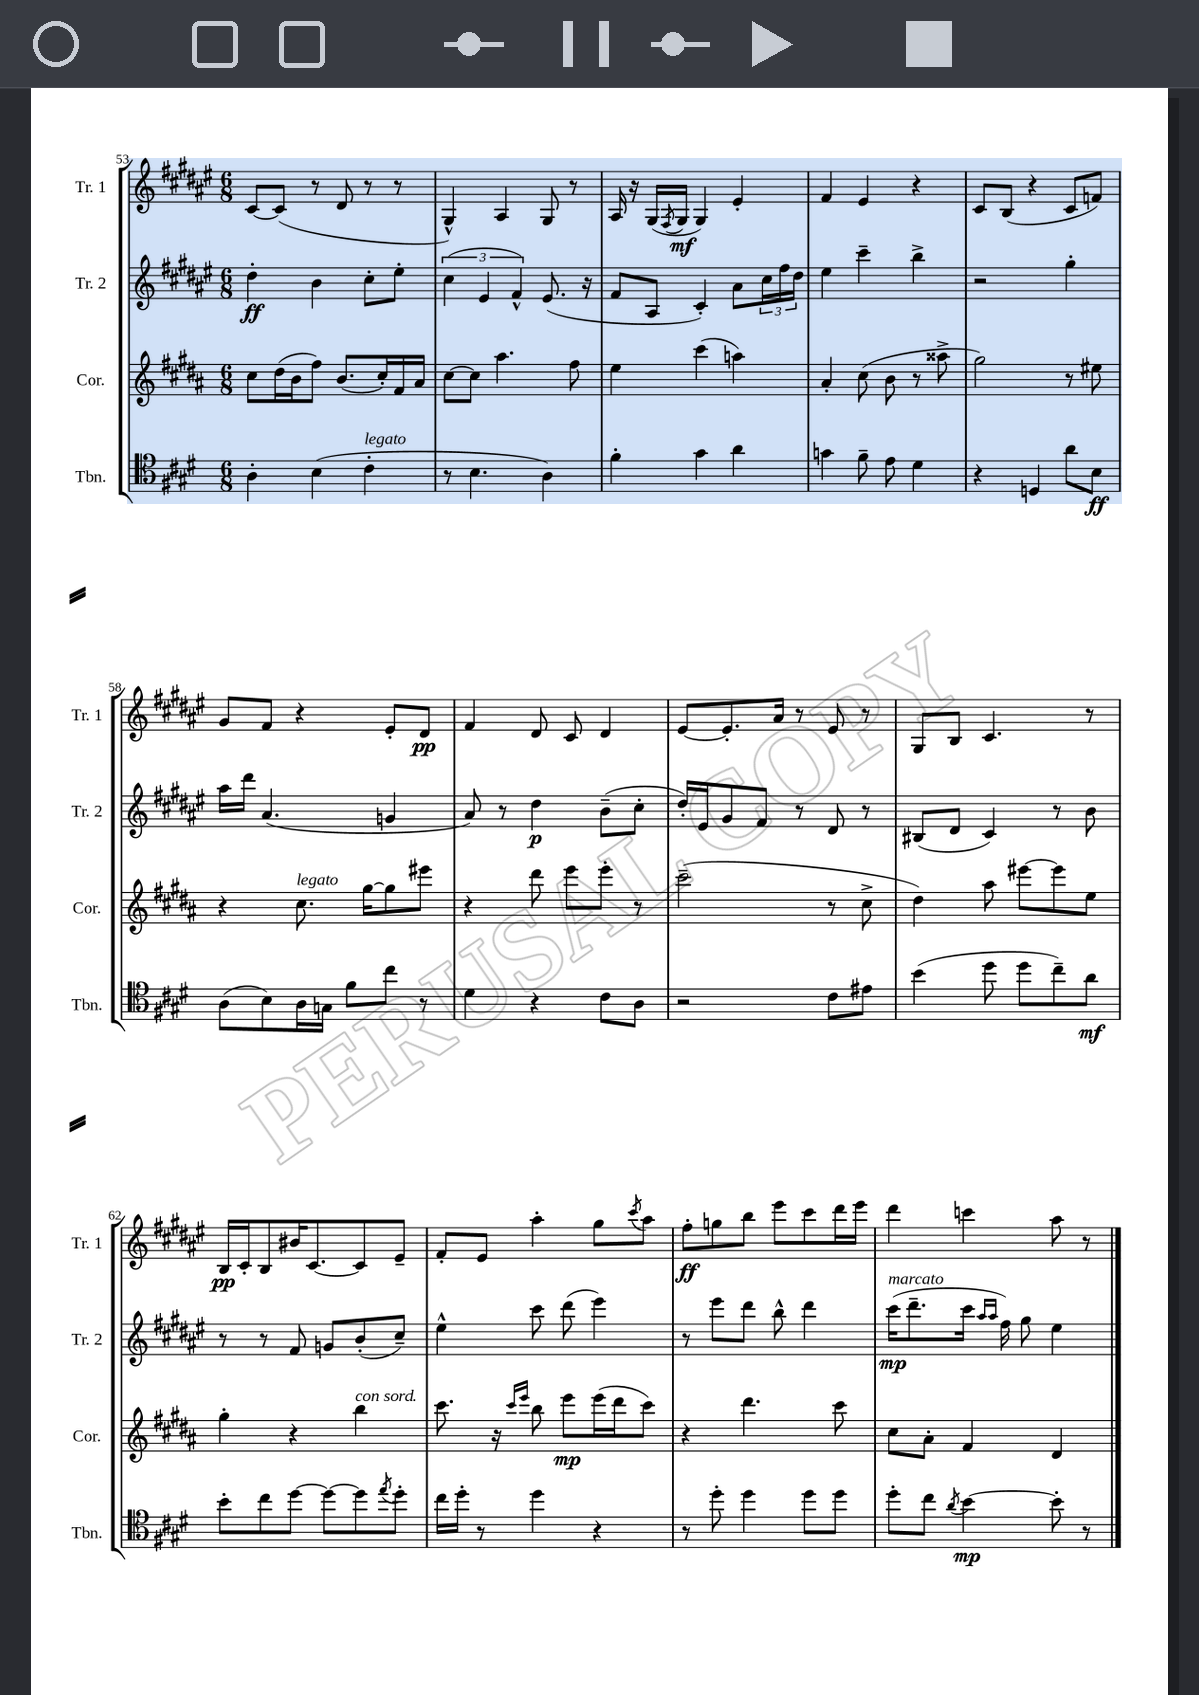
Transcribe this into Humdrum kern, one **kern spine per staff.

**kern	**dynam	**kern	**dynam	**kern	**dynam	**kern	**dynam
*part4	*part4	*part3	*part3	*part2	*part2	*part1	*part1
*staff4	*staff4	*staff3	*staff3	*staff2	*staff2	*staff1	*staff1
*I"Tbn.	*	*I"Cor.	*	*I"Tr. 2	*	*I"Tr. 1	*
*I'Tbn.	*	*I'Cor.	*	*I'Tr. 2	*	*I'Tr. 1	*
*clefC4	*	*clefG2	*	*clefG2	*	*clefG2	*
*k[f#c#g#d#]	*	*k[f#c#g#d#a#]	*	*k[f#c#g#d#a#e#]	*	*k[f#c#g#d#a#e#]	*
*M6/8	*	*M6/8	*	*M6/8	*	*M6/8	*
=53	=53	=53	=53	=53	=53	=53	=53
4A'\	.	8cc#\L	.	4dd#'\	ff	[8c#/L	.
.	.	(16dd#\L	.	.	.	(8c#/J]	.
.	.	16b\J	.	.	.	.	.
(4B\	.	8ff#\J)	.	4b\	.	8r	.
.	.	(8.b/L	.	.	.	8d#/	.
!LO:TX:a:i:t=legato	!	!	!	!	!	!	!
4c#'\	.	.	.	8cc#'\L	.	8r	.
.	.	16cc#'/L)	.	.	.	.	.
.	.	16f#/	.	8ee#'\J	.	8r	.
.	.	16a#/JJ	.	.	.	.	.
=54	=54	=54	=54	=54	=54	=54	=54
8r	.	[8cc#\L	.	(6cc#\	.	4G#^^/)	.
4.B\	.	8cc#\J]	.	.	.	.	.
.	.	.	.	6e#/	.	.	.
.	.	4.aa#\	.	.	.	4A#/	.
.	.	.	.	6f#^^/)	.	.	.
4A\)	.	.	.	(8.e#/	.	8G#/	.
.	.	8ff#\	.	.	.	8r	.
.	.	.	.	16r	.	.	.
=55	=55	=55	=55	=55	=55	=55	=55
4f#'\	.	4ee\	.	8f#/L	.	16A#/	.
.	.	.	.	.	.	16r	.
.	.	.	.	8A#/J	.	(16G#/LL	.
.	.	.	.	.	.	8qF#/	.
.	.	.	.	.	.	16G#/JJ	mf
4g#\	.	(4ccc#\	.	4c#'/)	.	4G#/)	.
4a\	.	4aan\)	.	8a#\L	.	4e#'/	.
.	.	.	.	24cc#\L	.	.	.
.	.	.	.	24ff#\	.	.	.
.	.	.	.	24dd#\JJ	.	.	.
=56	=56	=56	=56	=56	=56	=56	=56
4gn\	.	4a#'/	.	4ee#\	.	4f#/	.
8f#~\	.	(8cc#\	.	4ccc#~\	.	4e#/	.
8e\	.	8b\	.	.	.	.	.
4d#\	.	8r	.	4bb^\	.	4r	.
.	.	8aa##X^\	.	.	.	.	.
=57	=57	=57	=57	=57	=57	=57	=57
4r	.	2gg#\)	.	2r	.	8c#/L	.
.	.	.	.	.	.	(8B/J	.
4Dn/	.	.	.	.	.	4r	.
8a\L	.	8r	.	4gg#'\	.	8c#/L	.
8B\J	ff	8ee#X\	.	.	.	8fn/J)	.
!!LO:LB:g=z
=58	=58	=58	=58	=58	=58	=58	=58
(8A\L	.	4r	.	16aa#\LL	.	8g#/L	.
.	.	.	.	16ddd#\JJ	.	.	.
8B\)	.	.	.	(4.a#/	.	8f#/J	.
!	!	!LO:TX:a:i:t=legato	!	!	!	!	!
16A\L	.	8.cc#\	.	.	.	4r	.
16Gn\JJ	.	.	.	.	.	.	.
8f#\L	.	.	.	.	.	.	.
.	.	[16gg#\KL	.	.	.	.	.
8cc#\J	.	8gg#\]	.	4gn/	.	8e#'/L	.
8r	.	8eee#X\J	.	.	.	8d#/J	pp
=59	=59	=59	=59	=59	=59	=59	=59
4d#\	.	4r	.	8a#/)	.	4f#/	.
.	.	.	.	8r	.	.	.
4r	.	8ddd#\	.	4dd#\	p	8d#/	.
.	.	8eee\L	.	.	.	8c#/	.
8c#\L	.	8eee'\J	.	(8b~\L	.	4d#/	.
8A\J	.	8r	.	8cc#'\J	.	.	.
=60	=60	=60	=60	=60	=60	=60	=60
2r	.	(2ccc#~\	.	16dd#'/LL)	.	[8e#/L	.
.	.	.	.	16e#/J	.	.	.
.	.	.	.	8g#/	.	8.e#'/]	.
.	.	.	.	8f#/J	.	.	.
.	.	.	.	.	.	16a#/Jk	.
.	.	.	.	8r	.	8r	.
8c#\L	.	8r	.	8d#/	.	8e#/	.
8e#X\J	.	8cc#^\	.	8r	.	8r	.
=61	=61	=61	=61	=61	=61	=61	=61
(4b\	.	4dd#\)	.	(8B#X/L	.	8G#/L	.
.	.	.	.	8d#/J	.	8B/J	.
8dd#\	.	8aa#\	.	4c#/)	.	4.c#/	.
8dd#\L	.	[8eee#X\L	.	.	.	.	.
8cc#~\)	.	8eee#\]	.	8r	.	.	.
8a\J	mf	8ee\J	.	8b\	.	8r	.
!!LO:LB:g=z
=62	=62	=62	=62	=62	=62	=62	=62
8b'\L	.	4gg#'\	.	8r	.	16B/LL	pp
.	.	.	.	.	.	16c#'/J	.
8cc#\	.	.	.	8r	.	8B/	.
[8dd#\J	.	4r	.	8f#/	.	16b#X/K	.
.	.	.	.	.	.	[8.c#/	.
8dd#\L_	.	.	.	8gn/L	.	.	.
!	!	!LO:TX:a:i:t=con sord.	!	!	!	!	!
8dd#\]	.	4bb\	.	(8b'/	.	8c#/]	.
8qee/	.	.	.	.	.	.	.
8dd#'\J	.	.	.	8cc#~/J)	.	8e#~/J	.
=63	=63	=63	=63	=63	=63	=63	=63
16cc#\LL	.	8.ccc#\	.	4ee#^^\	.	8f#'/L	.
16dd#'\JJ	.	.	.	.	.	.	.
8r	.	.	.	.	.	8e#/J	.
.	.	16r	.	.	.	.	.
.	.	16qqccc#/LL	.	.	.	.	.
.	.	16qqeee/JJ	.	.	.	.	.
4dd#\	.	8bb\	.	8ccc#\	.	4aa#'\	.
.	.	8eee\L	mp	(8ddd#\	.	.	.
4r	.	(16eee\L	.	4eee#\)	.	8gg#\L	.
.	.	16ddd#\J	.	.	.	.	.
.	.	.	.	.	.	8qccc#/	.
.	.	8ccc#\J)	.	.	.	8aa#\J	.
=64	=64	=64	=64	=64	=64	=64	=64
8r	.	4r	.	8r	.	8ff#'\L	ff
8dd#'\	.	.	.	8eee#\L	.	8ggn\	.
4dd#\	.	4.ddd#\	.	8ddd#\J	.	8bb\J	.
.	.	.	.	8bb^^\	.	8eee#\L	.
8dd#\L	.	.	.	4ddd#\	.	8ccc#\	.
8dd#\J	.	8ccc#\	.	.	.	16ddd#\L	.
.	.	.	.	.	.	16eee#\JJ	.
=65	=65	=65	=65	=65	=65	=65	=65
!	!	!	!	!LO:TX:a:i:t=marcato	!	!	!
8dd#'\L	.	8cc#\L	.	(16ccc#\KL	mp	4ddd#\	.
.	.	.	.	8.ddd#~\	.	.	.
8cc#\J	.	8a#'\J	.	.	.	.	.
8qa/	.	.	.	.	.	.	.
[4b\	mp	4f#/	.	16ccc#\Jk	.	4cccn\	.
.	.	.	.	16qqaa#/LL	.	.	.
.	.	.	.	16qqaa#/JJ	.	.	.
.	.	.	.	16ff#\)	.	.	.
.	.	.	.	8gg#\	.	.	.
8b'\]	.	4d#/	.	4ee#\	.	8aa#\	.
8r	.	.	.	.	.	8r	.
==	==	==	==	==	==	==	==
*-	*-	*-	*-	*-	*-	*-	*-
